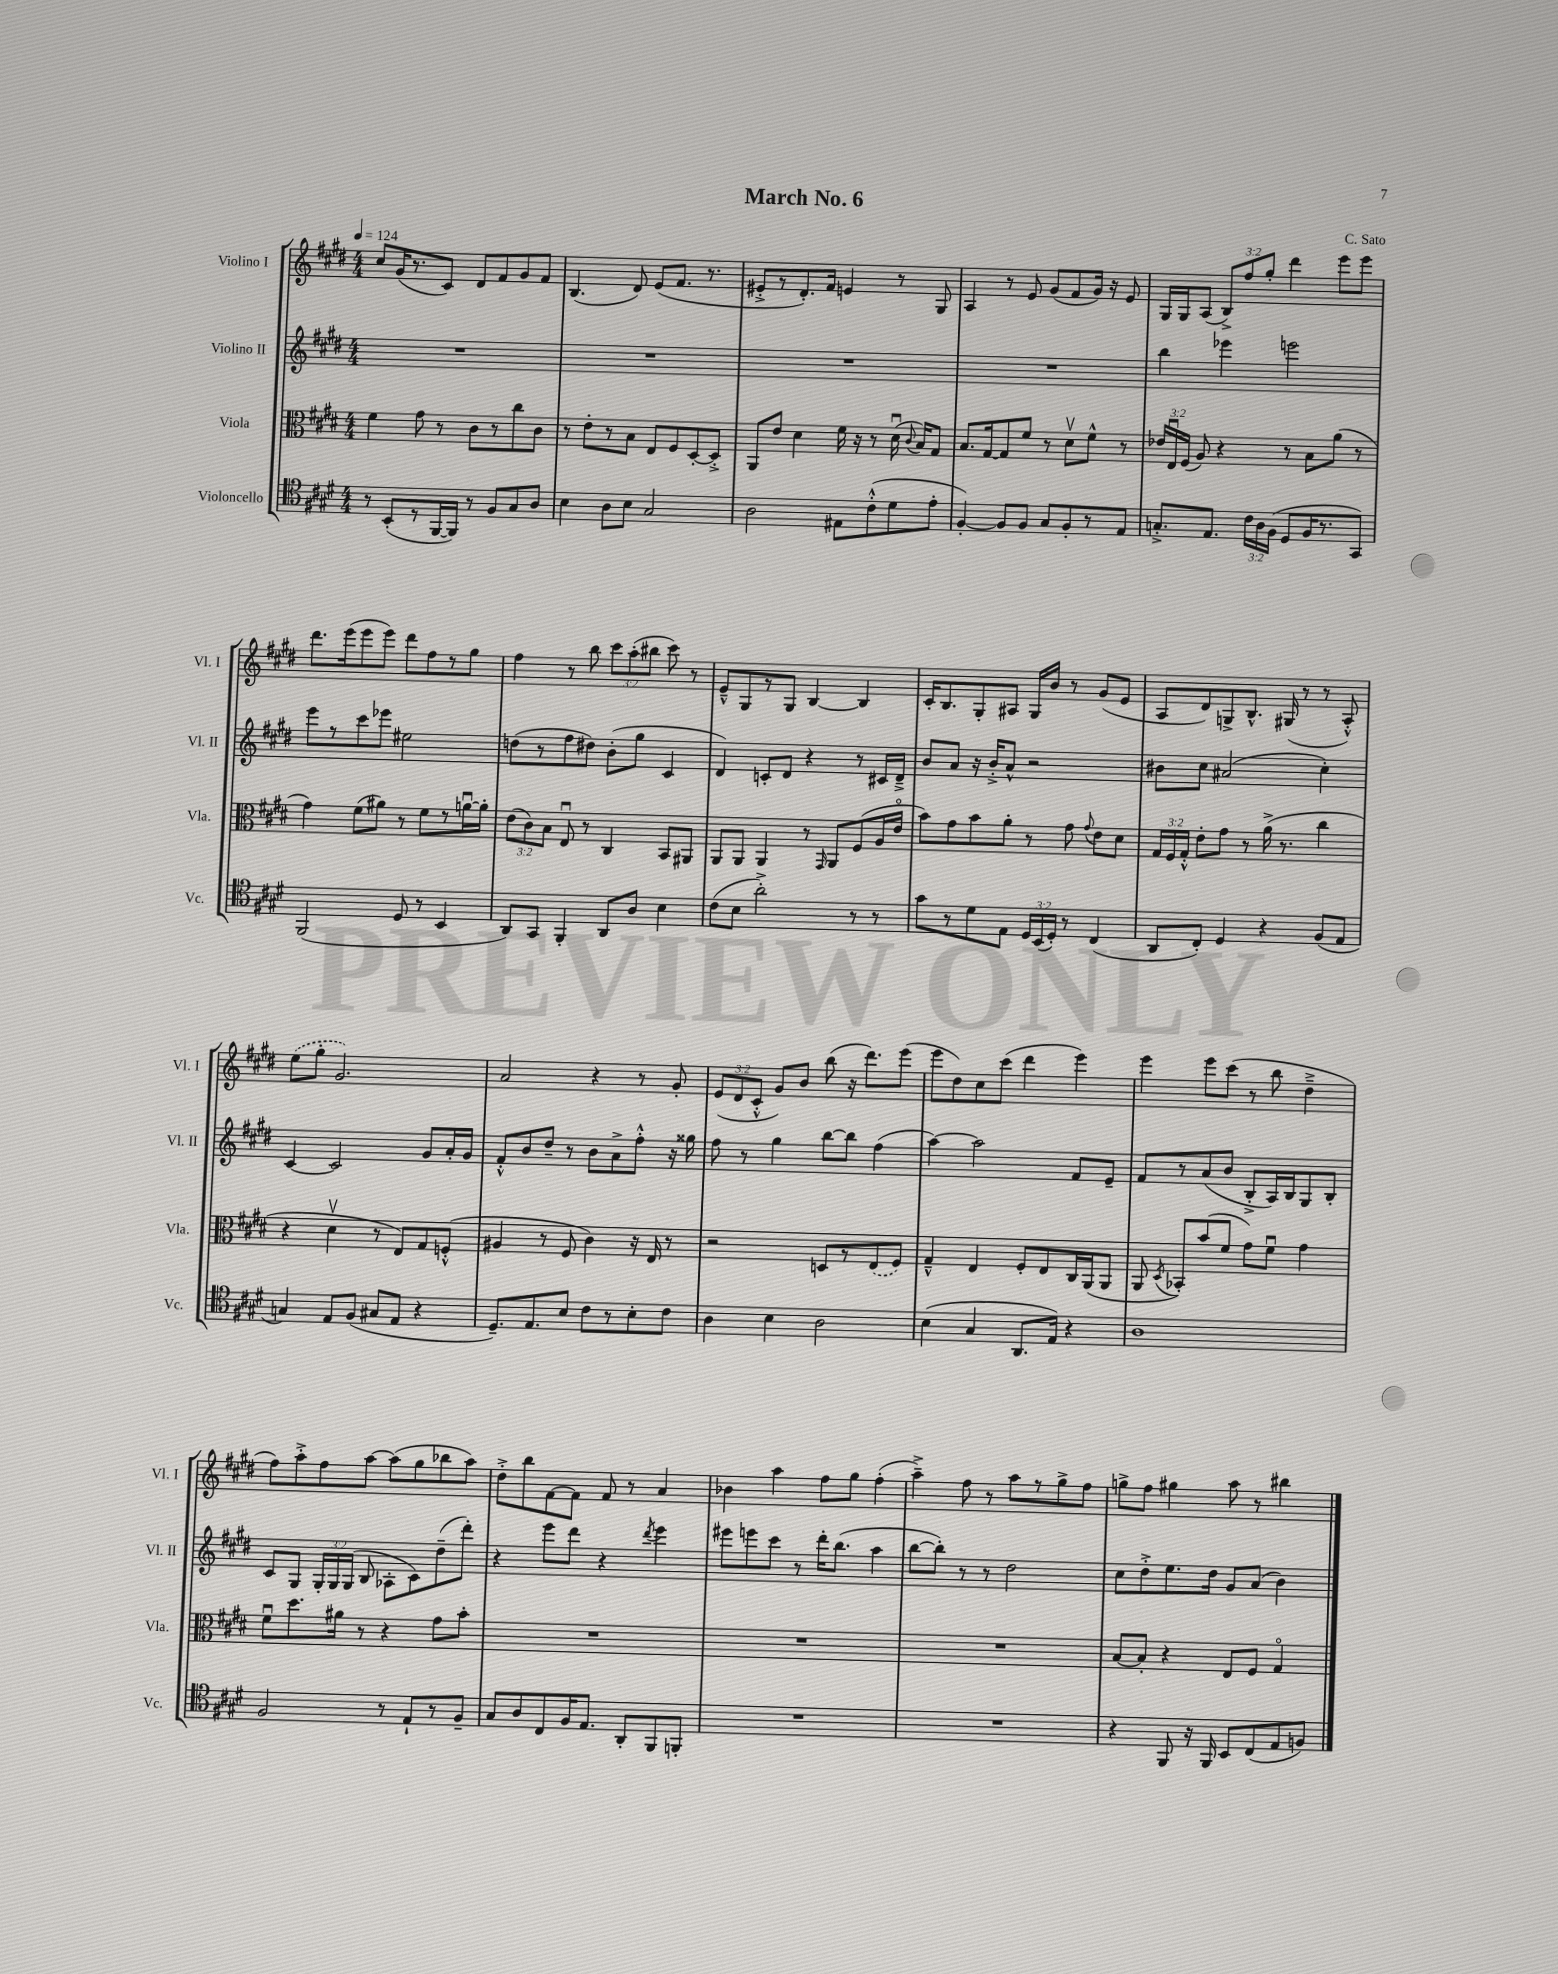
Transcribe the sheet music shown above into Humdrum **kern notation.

**kern	**kern	**kern	**kern
*staff4	*staff3	*staff2	*staff1
*clefC4	*clefC3	*clefG2	*clefG2
*k[f#c#g#d#]	*k[f#c#g#d#]	*k[f#c#g#d#]	*k[f#c#g#d#]
*M4/4	*M4/4	*M4/4	*M4/4
*MM124	*MM124	*MM124	*MM124
8r	4f#	1r	8cc#
(8BB'	.	.	(16g#
.	.	.	8.r
8r	8g#	.	.
[16FF#	8r	.	8c#)
16FF#])	.	.	.
8r	8c#	.	8d#
8F#	8r	.	8f#
8G#	8cc#	.	8g#
8A	8c#	.	8f#
=	=	=	=
4B	8r	1r	(4.B
.	8e'	.	.
8A	8r	.	.
8B	8B	.	8d#)
2G#	8E	.	(8e
.	8F#	.	8.f#
.	[8D#'	.	.
.	.	.	8.r
.	8D#'^]	.	.
=	=	=	=
2A	8AA	1r	8e#'^
.	8e	.	8r
.	4d#	.	8.d#')
.	.	.	16f#
8E#	16f#	.	4e
.	16r	.	.
(8c#'^^	8r	.	.
8d#	(16d#u	.	8r
.	8qqc#	.	.
.	16B)	.	.
8e'	8G#	.	8G#
=	=	=	=
[4F#')	8.B	1r	4A
.	[16G#	.	.
8F#]	8G#]	.	8r
8F#	8f#	.	8e
8G#	8r	.	(8g#
8F#'	8d#v	.	8f#
8r	8f#^^	.	16g#)
.	.	.	16r
8E	8r	.	8e
=	=	=	=
8.G'^	24e-	4bb	16G#
.	24Eu	.	.
.	.	.	16G#
.	(24F#	.	.
.	8A)	.	(8A
8.E	.	.	.
.	4r	4eee-	12B^)
.	.	.	12ff#
24c#	.	.	.
24A	.	.	12gg#'
(24F#	.	.	.
8D#	8r	2eee	4ddd#
16F#	8B	.	.
8.r	.	.	.
.	(8a	.	8eee
8GG#)	8r	.	8eee
=	=	=	=
(2FF#	4g#)	8eee	8.ddd#
.	.	8r	.
.	.	.	(16eee
.	(8f#	8ccc#	8eee
.	8a#)	8eee-	8eee)
8D#	8r	2ee#	8ddd#
8r	8f#	.	8ff#
4BB	8r	.	8r
.	[16au	.	8gg#
.	16a']	.	.
=	=	=	=
8AA)	(12e	(8dd	4ff#
.	12c#)	.	.
8GG#	.	8r	.
.	12B	.	.
4FF#'	8Eu	8ff#	8r
.	8r	8dd#)	8bb
8AA	4C#	(8b'	12ccc#
.	.	.	(12aa'
8A	.	8gg#	.
.	.	.	12bb#
4B	8BB	4c#	8ccc#)
.	8AA#	.	8r
=	=	=	=
(8c#	8AA	4d#)	8e~^^
8B	8AA	.	8G#
2a'^)	4AA	8c'	8r
.	.	8d#	8G#
.	8r	4r	[4B
.	16qqGG#	.	.
.	8AA	.	.
8r	(8F#	8r	4B]
8r	16A	16c#	.
.	16eo	16d#~^	.
=	=	=	=
8g#	8b)	8b	16c#'
.	.	.	8.B
8r	8g#	8a	.
8d#	8b	16r	8G#'
.	.	16b'^	.
8E	8a'	8a^^	8A#
24D#	8r	2r	16G#
(24BB	.	.	.
.	.	.	16b
24D#')	.	.	.
8r	8g#	.	8r
.	8qqg#	.	.
(4C#	8e	.	(8g#
.	8d#	.	8e
=	=	=	=
8AA	24G#	8b#	8A
.	24F#	.	.
.	24G#'^^	.	.
8C#')	8e'	8cc#	8d#)
4D#	8g#	(2a#	8G^
.	8r	.	8.B^^
4r	(16a^	.	.
.	8.r	.	(16G#
.	.	.	8r
(8F#	4cc#	4cc#')	8r
8E	.	.	8A'^^)
=	=	=	=
4G)	4r	[4c#	(8ee
.	.	.	8gg#'
8E	4d#v	2c#]	2.g#)
(8F#	.	.	.
8G#	8r	.	.
8E	8E)	.	.
4r	8G#	8g#	.
.	(8F'^^	16a'	.
.	.	16g#	.
=	=	=	=
8.D#~)	4A#	8f#'^^	2a
.	.	8b	.
8.E	.	.	.
.	8r	8dd#~	.
8B	8F#	8r	.
8c#	4c#)	8b	4r
8r	.	8a^	.
8B'	16r	8ff#'^^	8r
.	16E	.	.
8c#	8r	16r	8g#'
.	.	16gg##	.
=	=	=	=
4A	2r	8ff#	(12e
.	.	.	12d#
.	.	8r	.
.	.	.	12c#'^^
4B	.	4gg#	8g#)
.	.	.	8b
2A	8D	[8bb	(8bb
.	8r	8bb]	16r
.	.	.	8.ddd#)
.	(8E	(4ff#	.
.	8F#)	.	(8eee
=	=	=	=
(4B	4G#~^^	[4aa)	8eee
.	.	.	8dd#)
4G#	4E	2aa]	8cc#
.	.	.	(8ccc#
8.AA	8F#'	.	4ddd#
.	8E	.	.
16E)	.	.	.
4r	16C#	8f#	4eee)
.	(16AA	.	.
.	8AA	8e~	.
=	=	=	=
1A	8AA	8f#	4eee
.	8qD#	.	.
.	8BB-')	8r	.
.	(8b	(8a	8eee
.	8f#	8b	(8ccc#
.	8g#)	8B'^	8r
.	8f#u	16A)	8bb
.	.	16B	.
.	4g#	8G#	4dd#~^
.	.	8B'	.
=	=	=	=
2F#	8f#u	8c#	8ff#)
.	8.dd#	8G#	8aa'^
.	.	24G#'	8ff#
.	.	24G#	.
.	16a#	.	.
.	.	(24G#	.
.	8r	8B	[8aa
8r	4r	8A-'	(8aa]
8E`	.	8c#)	8gg#
8r	8g#	(8dd#~	8bb-
8F#~	8b'	8ddd#')	8aa)
=	=	=	=
8G#	1r	4r	8dd#'^
8A	.	.	8bb
8C#	.	8eee	[8f#
16F#	.	8ddd#	8f#]
8.E	.	.	.
.	.	4r	8f#
8AA'	.	.	8r
.	.	8qddd#	.
8FF#	.	4eee	4a
8FF'	.	.	.
=	=	=	=
1r	1r	8eee#	4b-
.	.	8eee	.
.	.	8ccc#	4aa
.	.	8r	.
.	.	16ddd#'	8ff#
.	.	(8.bb	.
.	.	.	8gg#
.	.	4aa	(4ff#'
=	=	=	=
1r	1r	[8bb	4aa~^)
.	.	8bb'])	.
.	.	8r	8ff#
.	.	8r	8r
.	.	2dd#	8aa
.	.	.	8r
.	.	.	8gg#^
.	.	.	8ff#
=	=	=	=
4r	[8B	8cc#	8gg^
.	8B']	8dd#'^	8ff#
8FF#	4r	8.ee	4gg#
16r	.	.	.
16FF#	.	16dd#	.
8BB	8E	8g#	8aa
(8C#	8F#	(8a	8r
8E	4G#o	4b)	4bb#
8F)	.	.	.
==	==	==	==
*-	*-	*-	*-
